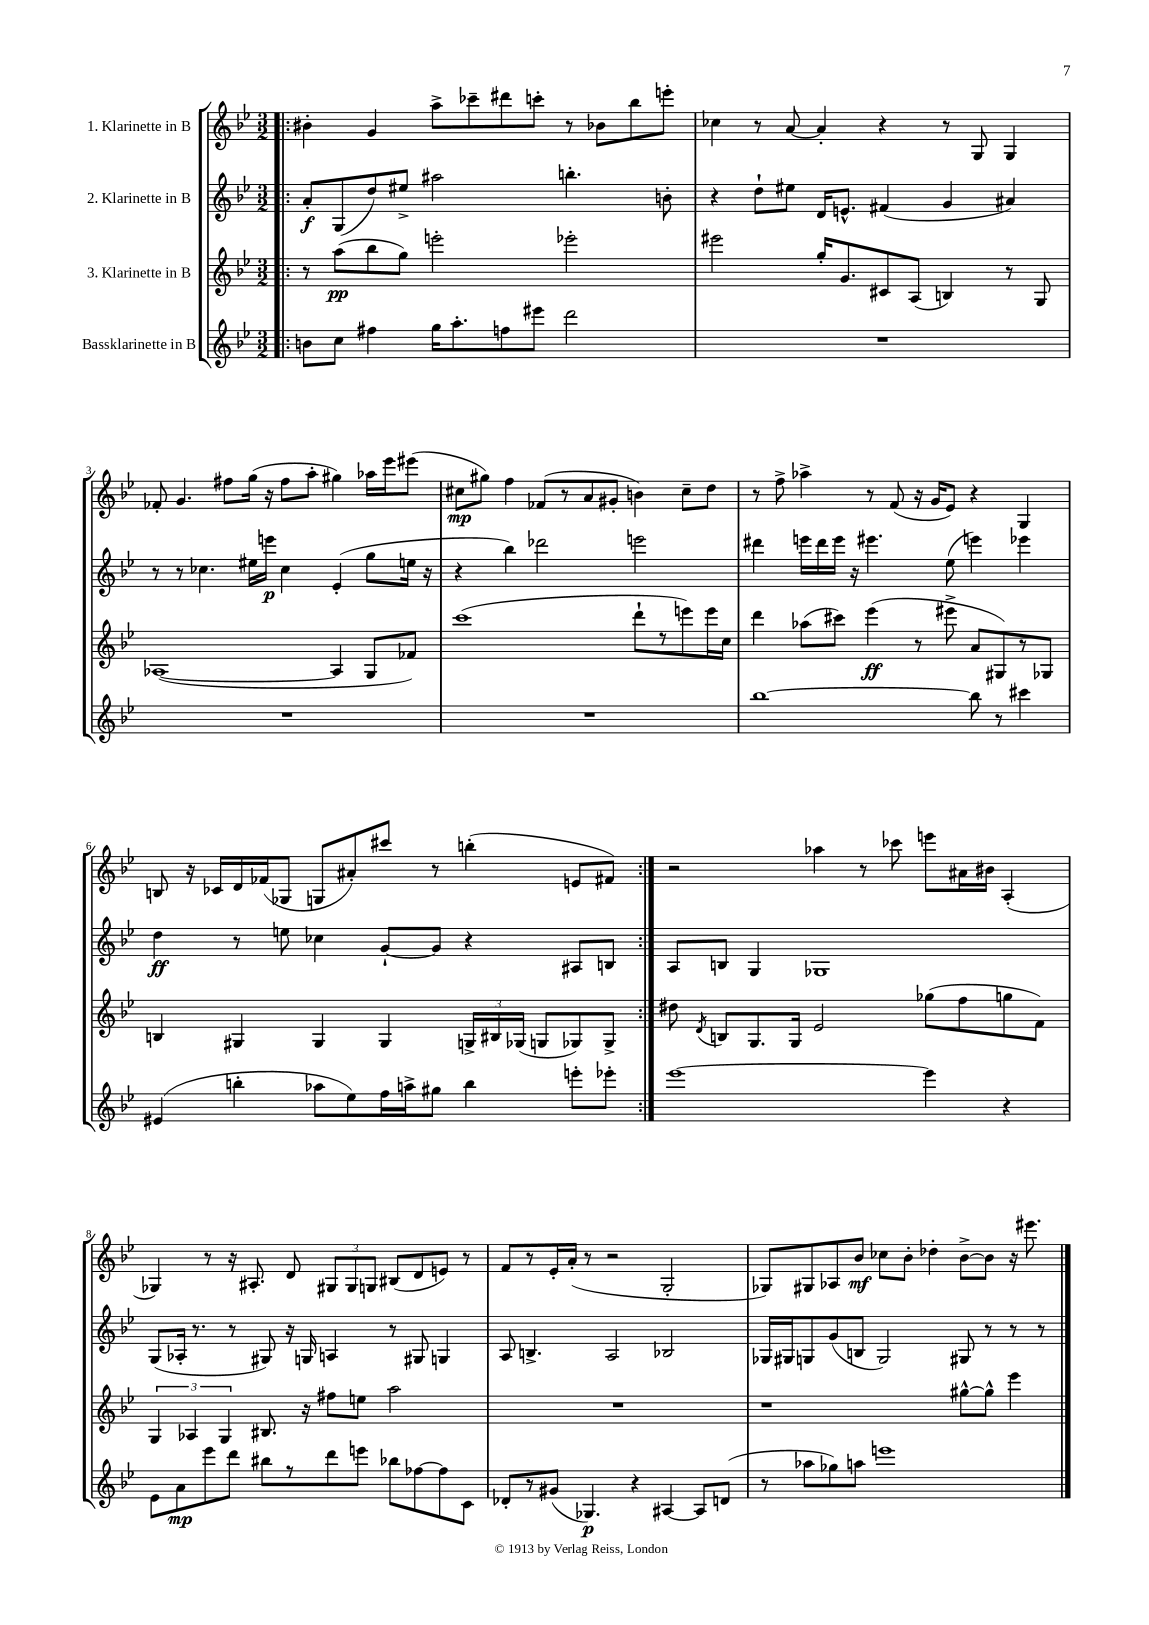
<<
\new StaffGroup <<
\new Staff = "s0" \with { instrumentName = "1. Klarinette in B" } {
    \clef treble \key bes \major \numericTimeSignature \time 3/2
    \autoBeamOff \repeat volta 2 { \bar ".|:" bis'4-. g'4 a''8[-> ces'''8-- dis'''8 c'''8]-. r8 bes'8[ bes''8 e'''8]-. |
    ces''4 r8 a'8~ a'4-. r4 r8 g8 g4 |
    fes'8-. g'4. fis''8[ g''16]( r16 fis''8[ a''8]-. gis''4) aes''16[ ees'''16 eis'''8]( |
    cis''8[\mp gis''8]) f''4 fes'8[( r8 a'8 gis'8]-. b'4) cis''8[-- d''8] |
    r8 f''8-> aes''4-> r8 f'8( r16 g'16[ ees'8]) r4 g4 |
    b8 r16 ces'16[ d'16 fes'16( ges8] g8[ ais'8-.) cis'''8] r8 b''4-.( e'8[ fis'8]) | }
    r2 aes''4 r8 ces'''8 e'''8[ ais'16 bis'16] a4-.( |
    ges4) r8 r16 ais8.-. d'8 \tuplet 3/2 { gis8[ gis8 g8] } bis8[( d'8 e'8]) r8 |
    f'8[ r8 ees'16-. a'16]-.( r8 r2 g2-. |
    ges8[) gis8 aes8 bes'8]\mf ces''8[ bes'8]-. des''4-. bes'8[~-> bes'8] r16 eis'''8. \bar "|." |
}
\new Staff = "s1" \with { instrumentName = "2. Klarinette in B" } {
    \clef treble \key bes \major \numericTimeSignature \time 3/2
    \autoBeamOff \repeat volta 2 { \bar ".|:" a'8[-.\f g8( d''8) eis''8]-> ais''2 b''4.-. b'8-. |
    r4 d''8[-! eis''8] d'16[ e'8.]-^ fis'4( g'4 ais'4) |
    r8 r8 ces''4. eis''16[ e'''16]\p ces''4 ees'4-.( g''8[ e''16] r16 |
    r4 bes''4) des'''2 e'''2 |
    dis'''4 e'''16[ dis'''16 e'''16] r16 eis'''4. ees''8( e'''4) ees'''4 |
    d''4\ff r8 e''8 ces''4 g'8[~-! g'8] r4 ais8[ b8] | }
    a8[ b8] g4 ges1 |
    g8[( aes16]-. r8. r8 gis8) r16 g16 a4 r8 gis8 g4 |
    a8 b4.-> a2 bes2 |
    ges16[ gis16 g8 g'8( b8] g2) gis8 r8 r8 r8 \bar "|." |
}
\new Staff = "s2" \with { instrumentName = "3. Klarinette in B" } {
    \clef treble \key bes \major \numericTimeSignature \time 3/2
    \autoBeamOff \repeat volta 2 { \bar ".|:" r8 a''8[\pp( bes''8 g''8]) e'''2-. ees'''2-. |
    eis'''2 g''16[-. g'8. cis'8 a8]( b4) r8 g8 |
    aes1~( aes4 g8[ fes'8]) |
    c'''1( d'''8[-! r8 e'''8) e'''16 c''16] |
    d'''4 aes''8[( cis'''8]) ees'''4\ff( r8 eis'''8-> a'8[ gis8) r8 ges8] |
    b4 gis4 gis4 gis4 \tuplet 3/2 { g16[-> bis16 ges16]( } g8[ ges8) ges8]-> | }
    dis''8 \acciaccatura { d'8 } b8[ g8. g16] ees'2 ges''8[( f''8 g''8 f'8]) |
    \tuplet 3/2 { g4 aes4 g4 } bis8. r16 fis''8[ e''8] a''2 |
    R1. |
    r1 gis''8[~-^ gis''8]-^ ees'''4 \bar "|." |
}
\new Staff = "s3" \with { instrumentName = "Bassklarinette in B" } {
    \clef treble \key bes \major \numericTimeSignature \time 3/2
    \autoBeamOff \repeat volta 2 { \bar ".|:" b'8[ c''8] fis''4 g''16[ a''8.-. f''8 eis'''8] d'''2 |
    R1. |
    R1. |
    R1. |
    bes''1~ bes''8 r8 cis'''4 |
    eis'4( b''4-. aes''8[ ees''8) f''16 a''16-> gis''8] b''4 e'''8[-. ees'''8]-. | }
    ees'''1~ ees'''4 r4 |
    ees'8[ a'8\mp ees'''8 d'''8] bis''8[ r8 d'''8 e'''8] bes''8[ fes''8~ fes''8 c'8] |
    des'8[-. r8 gis'8]( ges4.\p) r4 ais4~ ais8[ d'8]( |
    r8 aes''8[ ges''8) a''8] e'''1 \bar "|." |
}
>>
>>
